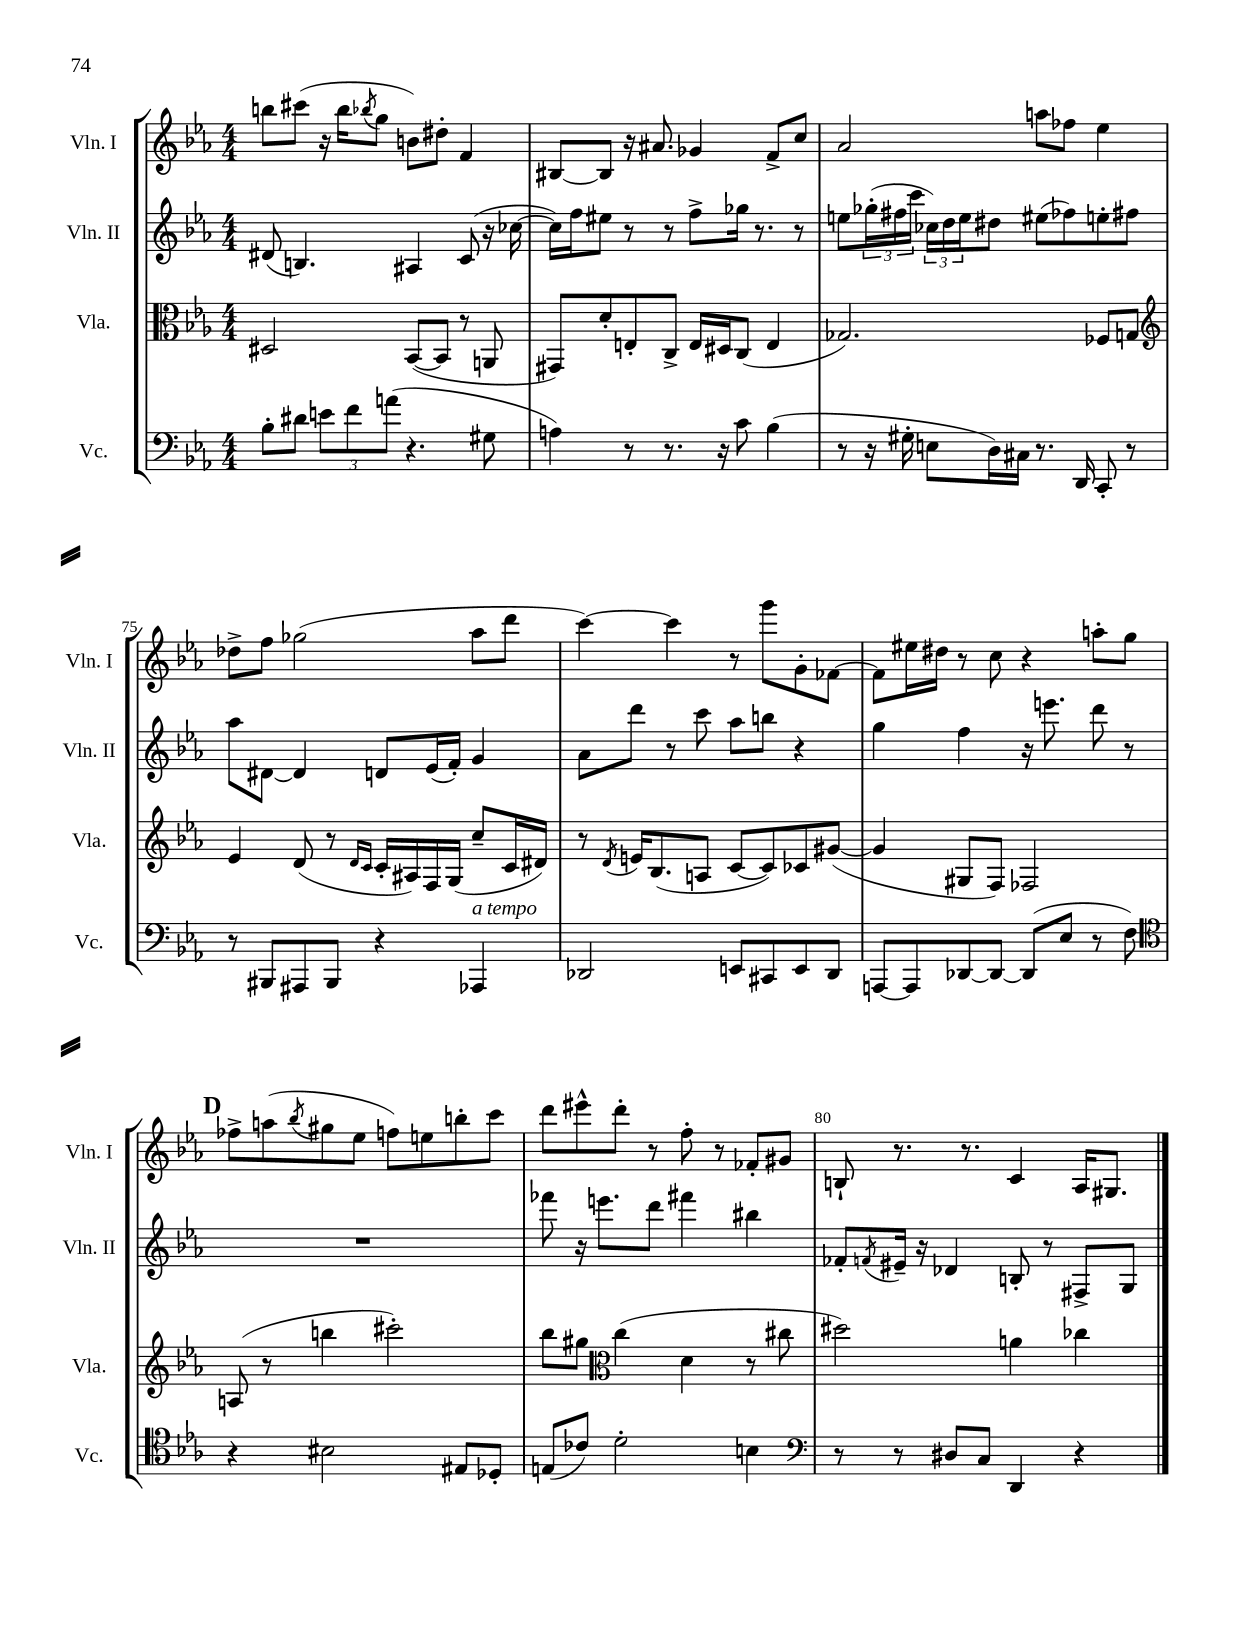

**kern	**kern	**kern	**kern
*staff4	*staff3	*staff2	*staff1
*clefF4	*clefC3	*clefG2	*clefG2
*k[b-e-a-]	*k[b-e-a-]	*k[b-e-a-]	*k[b-e-a-]
*M4/4	*M4/4	*M4/4	*M4/4
8B-'\L	2D#/	(8d#/	8bb\L
8d#\J	.	4.B/)	(8ccc#\J
12e\L	.	.	16r
.	.	.	16bb\LK
12f\	.	.	.
.	.	.	8qbb-/
.	.	.	8gg\J
(12a\J	.	.	.
4.r	([8BB-/L	4A#/	8b\L)
.	8BB-/]J	.	8dd#'\J
.	8r	(8c/	4f/
8G#\	8AA/	16r	.
.	.	[16cc-\	.
=	=	=	=
4A\)	8GG#/L)	16cc-\]LL)	[8B#/L
.	.	16ff\J	.
.	8d'/	8ee#\J	8B#/]J
8r	8E'/	8r	16r
.	.	.	8.a#/
8.r	8C^/J	8r	.
.	16E/LL	8ff^\L	4g-/
16r	16D#/J	.	.
8c\	(8C/J	16gg-\Jk	.
.	.	8.r	.
(4B-\	4E/	.	8f^/L
.	.	8r	8cc/J
=	=	=	=
8r	2.G-/)	8ee\L	2a-/
16r	.	(24gg-'\L	.
.	.	24ff#\	.
16G#'\	.	.	.
.	.	24ccc\JJ	.
8E\L	.	24cc-\LL)	.
.	.	24dd\	.
.	.	24ee\J	.
16D\L)	.	8dd#\J	.
16C#\JJ	.	.	.
8.r	.	(8ee#\L	8aa\L
.	.	8ff-\)	8ff-\J
16DD/	.	.	.
8CC'/	8F-/L	8ee'\	4ee-\
8r	8G/J	8ff#\J	.
=	=	=	=
*	*clefG2	*	*
8r	4e-/	8aa-\L	8dd-^\L
8BBB#/L	.	[8d#\J	8ff\J
8AAA#/	(8d/	4d#/]	(2gg-\
8BBB#/J	8r	.	.
.	16qqd/LL	.	.
.	16qqc/JJ	.	.
4r	16c'/LL	8d/L	.
.	16A#/)	.	.
.	16F/	(16e-/L	.
.	(16G/JJ	16f'/JJ)	.
4AAA-/	8cc~/L	4g/	8aa-\L
.	16c/L	.	8ddd\J
.	16d#/JJ)	.	.
=	=	=	=
2DD-/	8r	8a-\L	[4ccc\)
.	8qd/	.	.
.	16e/LK	8ddd\J	.
.	(8.B-/	.	.
.	.	8r	4ccc\]
.	8A/J	8ccc\	.
8EE/L	[8c/L	8aa-\L	8r
8CC#/	8c/])	8bb\J	8ggg\L
8EE/	8c-/	4r	8g'\
8DD-/J	([8g#/J	.	[8f-\J
=	=	=	=
[8AAA/L	4g#/]	4gg\	8f-\]L
8AAA/]	.	.	16ee#\L
.	.	.	16dd#\JJ
[8DD-/	8G#/L	4ff\	8r
8DD-/_J	8F/J)	.	8cc\
(8DD-/]L	2F-/	16r	4r
.	.	8.eee\	.
8E-/J	.	.	.
8r	.	8ddd\	8aa'\L
8F\)	.	8r	8gg\J
=	=	=	=
*clefC4	*	*	*
4r	(8A/	1r	8ff-^\L
.	8r	.	(8aa\
.	.	.	8qbb-/
2B#\	4bb\	.	8gg#\
.	.	.	8ee-\J
.	2ccc#'\)	.	8ff\L)
.	.	.	8ee\
8E#/L	.	.	8bb'\
8D-'/J	.	.	8ccc\J
=	=	=	=
(8E/L	8bb-\L	8fff-\	8ddd\L
8c-/J)	8gg#\J	16r	8eee#^^\
.	.	8.eee\L	.
*	*clefC3	*	*
2d'\	(4cc\	.	8ddd'\J
.	.	8ddd\J	8r
.	4d\	4fff#\	8ff'\
.	.	.	8r
4B\	8r	4bb#\	8f-'/L
.	8cc#\	.	8g#/J
=	=	=	=
*clefF4	*	*	*
8r	2dd#\)	8f-'/L	8B`/
.	.	8qf/	.
8r	.	16e#~/Jk	8.r
.	.	16r	.
8D#/L	.	4d-/	.
.	.	.	8.r
8C/J	.	.	.
4DD/	4a\	8B'/	4c/
.	.	8r	.
4r	4cc-\	8F#^/L	16A-/LK
.	.	.	8.G#/J
.	.	8G/J	.
==	==	==	==
*-	*-	*-	*-
